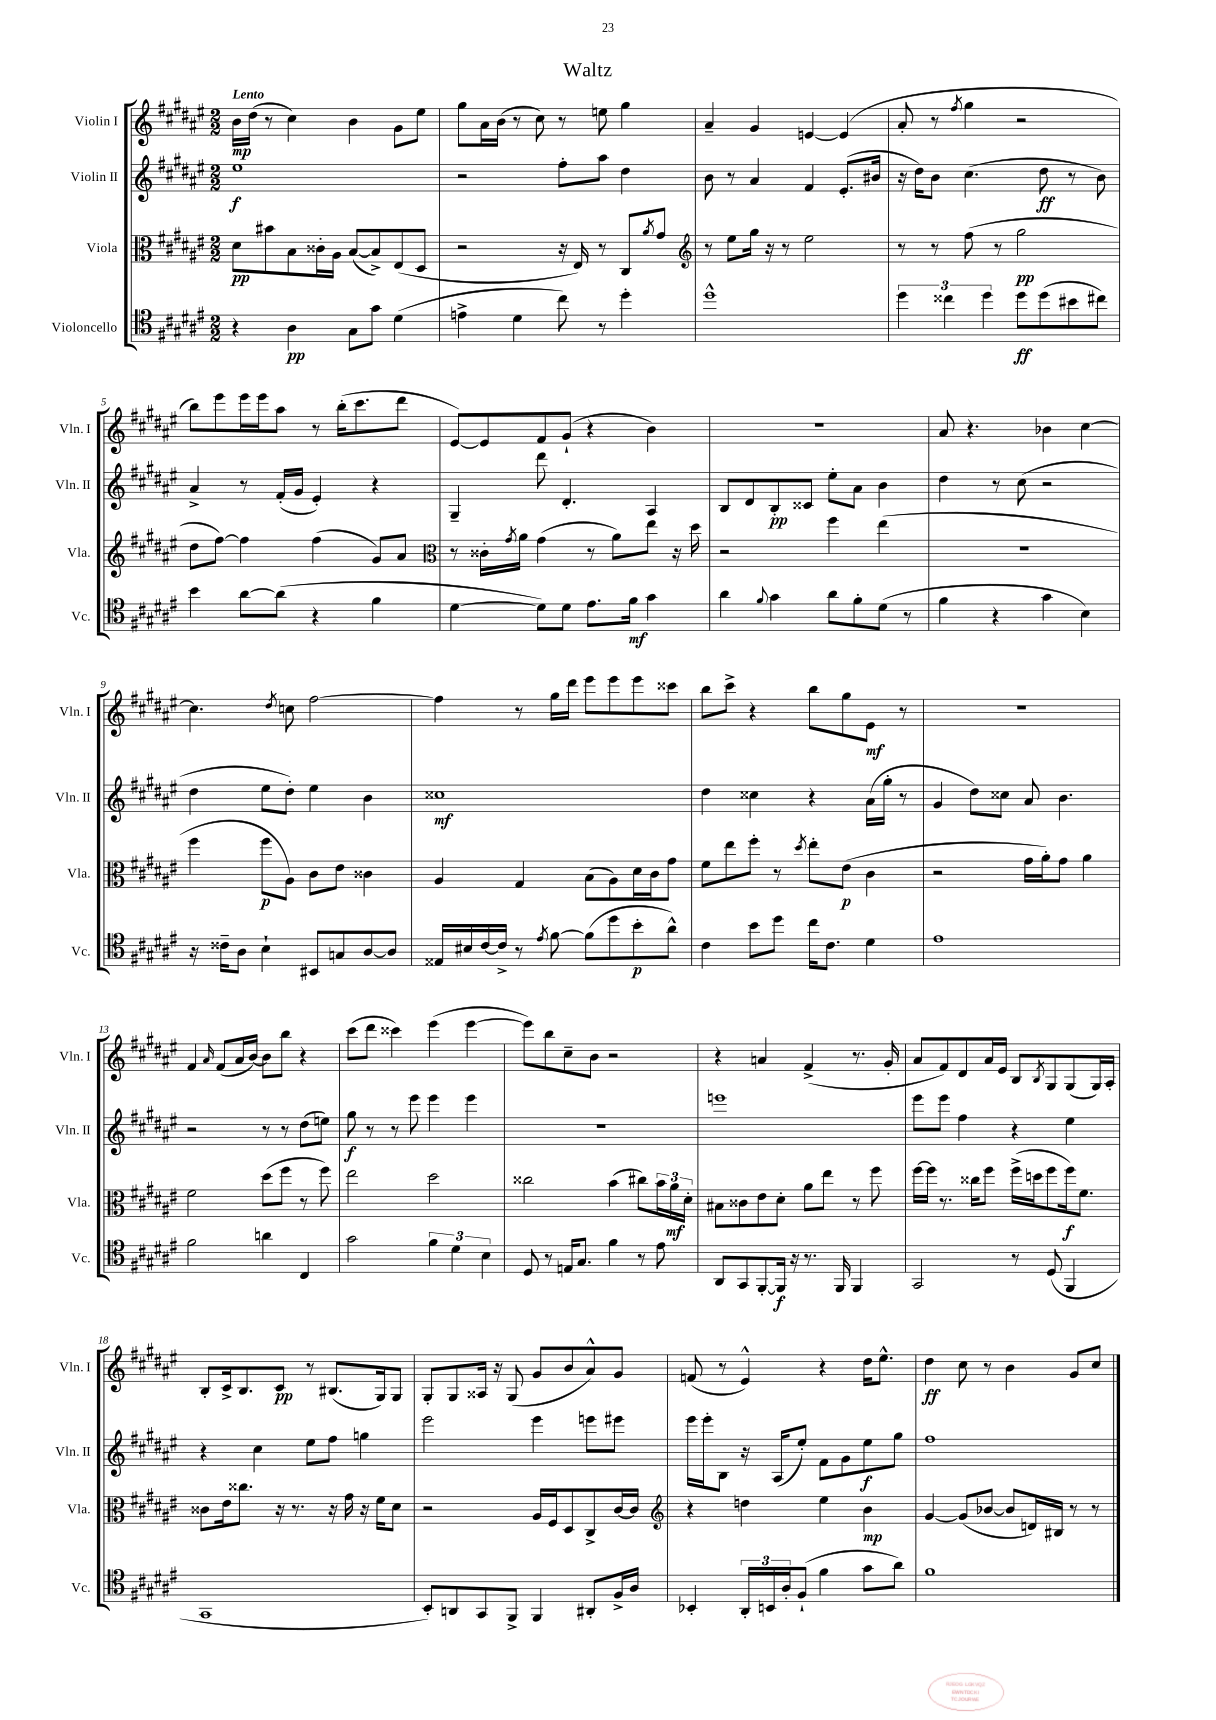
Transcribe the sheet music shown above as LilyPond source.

\header { title = "Waltz" }
<<
\new StaffGroup <<
\new Staff = "s0" \with { instrumentName = "Violin I" shortInstrumentName = "Vln. I" } {
    \clef treble \key fis \major \numericTimeSignature \time 2/2 \tempo "Lento"
    b'16\mp dis''16( r8 cis''4) b'4 gis'8 eis''8 |
    gis''8 ais'16 b'16( r8 cis''8) r8 e''8 gis''4 |
    ais'4-- gis'4 e'4~ e'4( |
    ais'8-. r8 \acciaccatura { fis''8 } gis''4 r2 |
    b''8) eis'''8 eis'''16 eis'''16 ais''8 r8 b''16-.( cis'''8. dis'''8 |
    eis'8~) eis'8 fis'8 gis'8-!( r4 b'4) |
    R1 |
    ais'8 r4. bes'4 cis''4~ |
    cis''4. \acciaccatura { dis''8 } c''8 fis''2~ |
    fis''4 r8 gis''16 dis'''16 eis'''8 eis'''8 eis'''8 cisis'''8 |
    b''8 cis'''8-> r4 b''8 gis''8 eis'8\mf r8 |
    R1 |
    fis'4 \grace { ais'16 } fis'8( ais'16 b'16~) b'8 b''8 r4 |
    cis'''8( dis'''8 cisis'''4) eis'''4( eis'''4~ |
    eis'''8) b''8 cis''8-- b'8 r2 |
    r4 a'4 fis'4->( r8. gis'16-. |
    ais'8 fis'8) dis'8 ais'16 eis'16 b8 \acciaccatura { b8 } gis8 gis8( gis16) ais16-. |
    b8-. cis'16-> b8. cis'8\pp r8 bis8.( gis16) gis8 |
    gis8-. gis8 aisis16 r16 gis8( gis'8 b'8 ais'8-^) gis'8 |
    f'8( r8 eis'4-^) r4 dis''16 eis''8.-^ |
    dis''4\ff cis''8 r8 b'4 gis'8 cis''8 \bar "|." |
}
\new Staff = "s1" \with { instrumentName = "Violin II" shortInstrumentName = "Vln. II" } {
    \clef treble \key fis \major \numericTimeSignature \time 2/2
    eis''1\f |
    r2 fis''8-. ais''8 dis''4 |
    b'8 r8 ais'4 fis'4 eis'8.-.( bis'16 |
    r16 dis''16) b'8 cis''4.( dis''8\ff r8 b'8) |
    ais'4-> r8 fis'16-.( gis'16 eis'4-.) r4 |
    gis4-- dis'''8 dis'4.-. ais4 |
    b8 dis'8 b8-.\pp cisis'8 eis''8-. ais'8 b'4 |
    dis''4 r8 cis''8( r2 |
    dis''4 eis''8 dis''8-.) eis''4 b'4 |
    cisis''1\mf |
    dis''4 cisis''4 r4 ais'16( gis''16-. r8 |
    gis'4 dis''8) cisis''8 ais'8 b'4. |
    r2 r8 r8 dis''8( e''8) |
    gis''8\f r8 r8 eis'''8 eis'''4 eis'''4 |
    r1 |
    e'''1 |
    eis'''8 eis'''8 fis''4 r4 eis''4 |
    r4 cis''4 eis''8 fis''8 g''4 |
    eis'''2 eis'''4 e'''8 eis'''8 |
    eis'''16 eis'''16-. b8 r16 ais16( eis''8-.) fis'8 gis'8 eis''8\f gis''8 |
    fis''1 \bar "|." |
}
\new Staff = "s2" \with { instrumentName = "Viola" shortInstrumentName = "Vla." } {
    \clef alto \key fis \major \numericTimeSignature \time 2/2
    dis'8\pp bis'8 b8 cisis'16-. ais16 b8~( b8->) eis8( dis8 |
    r2 r16 eis16) r8 cis8 \acciaccatura { ais'8 } gis'8 |
    \clef treble r8 eis''8 gis''16 r16 r8 eis''2 |
    r8 r8 fis''8( r8 gis''2\pp |
    dis''8 fis''8~) fis''4 fis''4( gis'8) ais'8 |
    \clef alto r8 cisis'16-. \acciaccatura { gis'8 } ais'16 gis'4( r8 ais'8) eis''8 r16 dis''16 |
    r2 fis''4 eis''4( |
    r1 |
    fis''4 fis''8\p ais8) cis'8 eis'8 cisis'4 |
    ais4 gis4 b8( ais8) dis'16 cis'16 gis'8 |
    fis'8 eis''8 fis''8-. r8 \acciaccatura { dis''8 } eis''8-. eis'8\p( cis'4 |
    r2 gis'16 ais'16-.) gis'8 ais'4 |
    fis'2 dis''8( fis''8 r8 fis''8) |
    eis''2 dis''2 |
    cisis''2 b'4( cis''8) \tuplet 3/2 { b'16 ais'16\mf dis'16-. } |
    bis8 cisis'8 eis'8 dis'8-. ais'8 eis''8 r8 fis''8 |
    fis''16~ fis''16 r8. cisis''16 fis''8 fis''16->( d''16 fis''8 fis''16\f) fis'8. |
    cisis'8 eis'16 cisis''8. r16 r8. r16 gis'16 r16 fis'16 dis'8 |
    r2 ais16 fis16 dis8 cis8-> cis'16~ cis'16 |
    \clef treble r4 d''4 eis''4 b'4\mp |
    gis'4~ gis'8( bes'8~ bes'8 d'16) bis16 r8 r8 \bar "|." |
}
\new Staff = "s3" \with { instrumentName = "Violoncello" shortInstrumentName = "Vc." } {
    \clef tenor \key fis \major \numericTimeSignature \time 2/2
    r4 ais4\pp gis8 gis'8 dis'4( |
    e'4-> dis'4 cis''8) r8 dis''4-. |
    dis''1-^ |
    \tuplet 3/2 { dis''4 cisis''4 dis''4 } dis''8\ff dis''8( bis'8 cis''8) |
    b'4 ais'8~ ais'8( r4 fis'4 |
    dis'4~ dis'8) dis'8 eis'8. fis'16\mf gis'4 |
    ais'4 \appoggiatura { fis'8 } gis'4 ais'8 fis'8-. dis'8( r8 |
    fis'4 r4 gis'4 b4) |
    r16 cisis'16-- ais8 b4-! bis,8 g8 ais8~ ais8 |
    eisis16 bis16 cis'16~ cis'16-> r8 \acciaccatura { eis'8 } fis'8~ fis'8( dis''8 b'8-.\p ais'8-^) |
    cis'4 b'8 dis''8 cis''16 cis'8. dis'4 |
    eis'1 |
    fis'2 a'4 cis4 |
    gis'2 \tuplet 3/2 { fis'4 dis'4 b4 } |
    dis8 r8 e16 gis8. fis'4 r8 eis'8 |
    ais,8 gis,8 fis,8~-. fis,16\f r16 r8. fis,16 fis,4 |
    gis,2 r8 dis8( fis,4 |
    gis,1 |
    b,8-.) a,8 gis,8 fis,8-> fis,4 ais,8-. fis16-> ais16 |
    bes,4-. \tuplet 3/2 { ais,16-. b,16 ais16-. } fis8-!( fis'4 gis'8 ais'8) |
    fis'1 \bar "|." |
}
>>
>>
